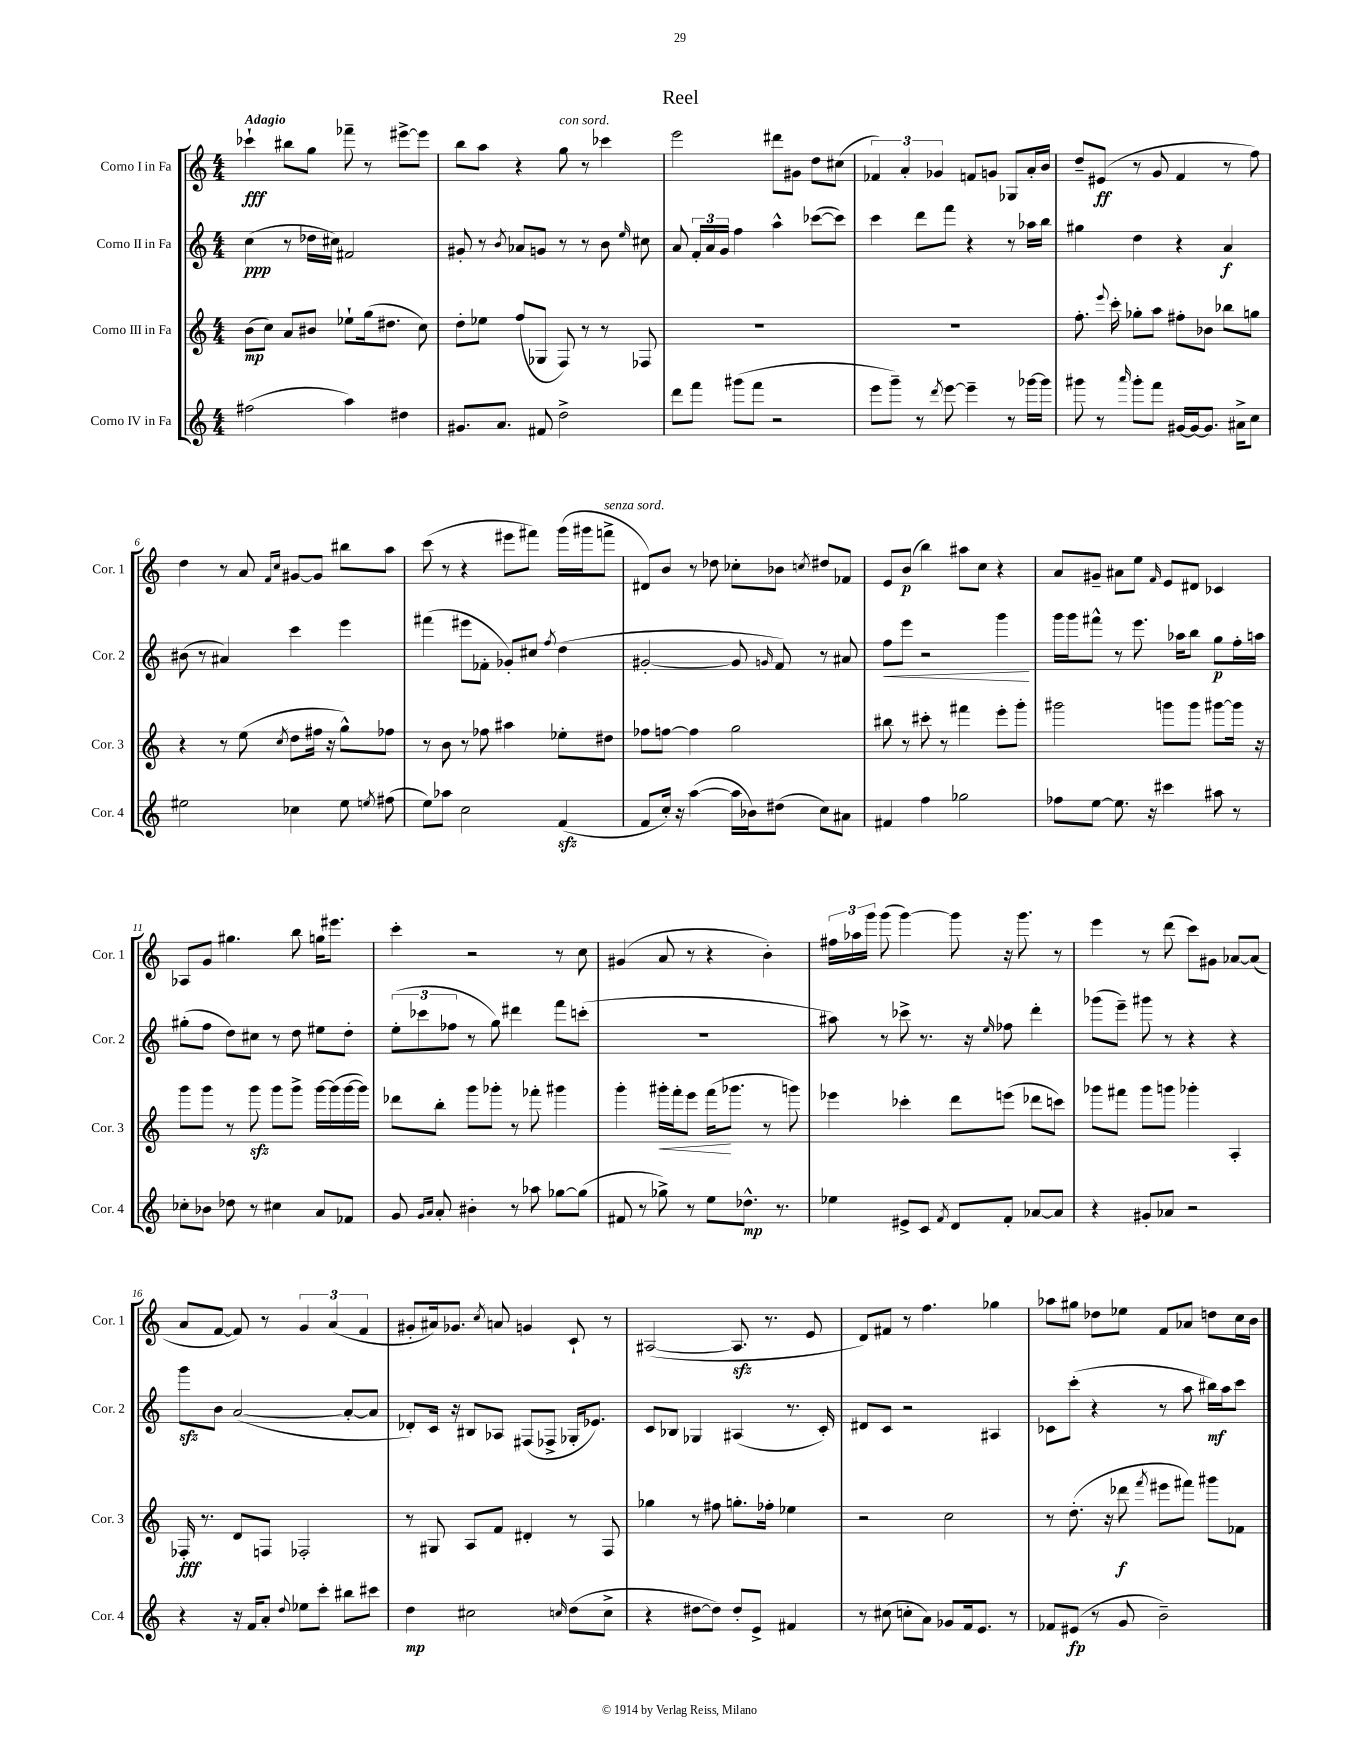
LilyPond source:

\header { title = "Reel" }
<<
\new StaffGroup <<
\new Staff = "s0" \with { instrumentName = "Corno I in Fa" shortInstrumentName = "Cor. 1" } {
    \clef treble \key c \major \numericTimeSignature \time 4/4 \tempo "Adagio"
    \autoBeamOff ces'''4-!\fff bis''8[ g''8] fes'''8-- r8 eis'''8[~-> eis'''8] |
    b''8[ a''8] r4 g''8^\markup { \italic "con sord." } r8 ces'''4 |
    e'''2 dis'''8[ gis'8] d''8[ cis''8]( |
    \tuplet 3/2 { fes'4) a'4-. ges'4 } f'8[ g'8] ges8[ a'16-. b'16] |
    d''8[-- eis'8]\ff( r8 g'8 f'4 r8 f''8) |
    d''4 r8 a'8 \grace { f'16[ c''16] } gis'8[~ gis'8] bis''8[ a''8] |
    c'''8( r8 r4 eis'''8[ fis'''8]) g'''16[( gis'''16 f'''8]->^\markup { \italic "senza sord." } |
    dis'8[) b'8] r8 des''8 ces''8[-. bes'8] \acciaccatura { c''8 } dis''8[ fes'8] |
    e'8[ b'8]\p( b''4) ais''8[ c''8] r4 |
    a'8[ gis'8]-- ais'8[ e''8] \grace { f'16 } e'8[ dis'8] ces'4 |
    aes8[ g'8] gis''4. b''8 g''16[ eis'''8.] |
    c'''4-. r2 r8 c''8 |
    gis'4( a'8 r8 r4 b'4-.) |
    \tuplet 3/2 { fis''16[ aes''16 g'''16] } g'''8( g'''4~) g'''8 r16 g'''8. r8 |
    e'''4 r8 d'''8( c'''8[) gis'8] aes'8[~ aes'8]( |
    a'8[ f'8]~ f'8) r8 \tuplet 3/2 { g'4 a'4( f'4 } |
    gis'8[-. ais'16) ges'8.] \acciaccatura { c''8 } a'8 g'4 c'8-! r8 |
    ais2~( ais8.\sfz r8. e'8 |
    d'8[) fis'8] r8 f''4. ges''4 |
    aes''8[ gis''8] des''8[ ees''8] f'8[ aes'8] d''8[ c''16 b'16] \bar "|." |
}
\new Staff = "s1" \with { instrumentName = "Corno II in Fa" shortInstrumentName = "Cor. 2" } {
    \clef treble \key c \major \numericTimeSignature \time 4/4
    \autoBeamOff c''4\ppp( r8 des''16[ cis''16]) fis'2 |
    gis'8-. r8 \acciaccatura { b'8 } aes'8[ g'8] r8 r8 b'8 \grace { e''16 } cis''8 |
    a'8 \tuplet 3/2 { f'16[-. a'16 g'16] } f''4 a''4-^ ces'''8[~( ces'''8]) |
    c'''4 d'''8[ f'''8] r4 r8 aes''16[ b''16] |
    gis''4 d''4 r4 a'4\f |
    bis'8( r8 ais'4) c'''4 e'''4 |
    fis'''4( eis'''8[ fes'8]-. ges'8[-.) cis''8] \acciaccatura { f''8 } d''4( |
    gis'2~-. gis'8 \grace { g'16 } f'8) r8 ais'8 |
    f''8[\< e'''8] r2 g'''4\! |
    g'''16[ g'''16 fis'''8]-^ r8 e'''8. aes''16[ b''8] g''8[\p f''16-. a''16] |
    gis''8[-.( f''8] d''8[) cis''8] r8 d''8 eis''8[ d''8]-. |
    \tuplet 3/2 { e''8[-.( ces'''8 fes''8] } r8 g''8) dis'''4 f'''8[ c'''8]-.( |
    R1 |
    ais''8) r8 ces'''8-> r8. r16 \grace { e''16 } fes''8 d'''4-. |
    ges'''8[( e'''8]--) gis'''8 r8 r4 r4 |
    g'''8[\sfz b'8] a'2~( a'8[~-. a'8] |
    des'8[-.) c'16] r16 bis8[ aes8] fis8[( fes8]-> ges16[-. ees'8.]) |
    c'8[ bes8] ges4 ais4( r8. c'16-.) |
    dis'8[ c'8] r2 ais4 |
    ces'8[ c'''8]-.( r4 r8 a''8 bis''16[\mf) a''16 c'''8] \bar "|." |
}
\new Staff = "s2" \with { instrumentName = "Corno III in Fa" shortInstrumentName = "Cor. 3" } {
    \clef treble \key c \major \numericTimeSignature \time 4/4
    \autoBeamOff b'8[\mp( c''8]) a'8[ bis'8] ees''8[-! g''16( dis''8.] c''8) |
    d''8[-. ees''8] f''8[( ges8] f8) r8 r8 fes8 |
    R1 |
    R1 |
    f''8.-. \appoggiatura { e'''8 } c'''16-. ges''8[-. a''8] fis''8[-. bes'8] bes''8[ g''8] |
    r4 r8 e''8( \acciaccatura { c''8 } d''8[ fis''16] r16 g''8[-^) fes''8] |
    r8 b'8 r8 fes''8 ais''4 ees''8[-. dis''8] |
    fes''8[ f''8]~ f''4 g''2 |
    bis''8 r8 cis'''8-. r8 fis'''4 e'''8[-. g'''8]-. |
    gis'''2 g'''8[ g'''8] gis'''8[~ gis'''16] r16 |
    g'''8[ g'''8] r8 g'''8\sfz g'''8[ g'''8]-> g'''16[~ g'''16( g'''16~ g'''16]) |
    des'''8[ b''8]-. g'''8[ ges'''8]-. r8 fes'''8-. gis'''4 |
    g'''4-. gis'''16[-.\< f'''16-. e'''8] f'''16[\!( ges'''8.] r8 g'''8) |
    ees'''4 ces'''4-. d'''8[ e'''8]( des'''8[ c'''8]) |
    ges'''8[ fis'''8] ges'''8[ g'''8] ges'''4-. a4-. |
    fes16-.\fff r8. d'8[ f8] fes2-. |
    r8 gis8 a8[ f'8] dis'4-. r8 f8 |
    ges''4 r8 fis''8 g''8.[-. fes''16]-. ees''4 |
    r2 c''2 |
    r8 d''8.-.( r16 des'''8\f \acciaccatura { f'''8 } eis'''8[ fis'''8]) gis'''8[ fes'8] \bar "|." |
}
\new Staff = "s3" \with { instrumentName = "Corno IV in Fa" shortInstrumentName = "Cor. 4" } {
    \clef treble \key c \major \numericTimeSignature \time 4/4
    \autoBeamOff fis''2( a''4) dis''4 |
    gis'8.[ a'8.] fis'8 d''2-> |
    d'''8[ f'''8] gis'''8[( f'''8] r2 |
    e'''8[ g'''8]--) r8 \acciaccatura { d'''8 } e'''8~ e'''4-- r8 ges'''16[~ ges'''16] |
    gis'''8 r8 \grace { a'''16 } gis'''8[-. f'''8] gis'16[~ gis'16~ gis'8.] ais'16[-> c''8] |
    eis''2 ces''4 eis''8 \acciaccatura { e''8 } fis''8( |
    e''8[) aes''8] c''2 f'4\sfz( |
    f'8[ c''16]-.) r16 a''4~( a''16[ bes'16) dis''8]( c''8[) ais'8] |
    fis'4 f''4 ges''2 |
    fes''8[ e''8]~ e''8. r16 cis'''4 ais''8 r8 |
    ces''8[-. bes'8] des''8 r8 cis''4 a'8[ fes'8] |
    g'8 \grace { g'16[ a'16] } a'8-. bis'4-. r8 aes''8 ges''8[~ ges''8]( |
    fis'8 r8 ges''8->) r8 e''8[ des''8.]-^\mp r8. |
    ees''4 eis'8[-> c'8] \acciaccatura { f'8 } d'8[ f'8]-. aes'8[~ aes'8] |
    r4 gis'8[-. aes'8] r2 |
    r4 r16 f'16[ a'8]-. \appoggiatura { d''8 } ees''8[ c'''8]-. bis''8[ cis'''8] |
    d''4\mp cis''2 \grace { c''16 } d''8[( c''8]-> |
    r4 dis''8[~ dis''8]) dis''8[-. e'8]-> fis'4 |
    r8 cis''8( c''8[-. a'8]) ges'8[ f'16 e'8.] r8 |
    fes'8[ eis'8]\fp( r8 g'8 b'2--) \bar "|." |
}
>>
>>
